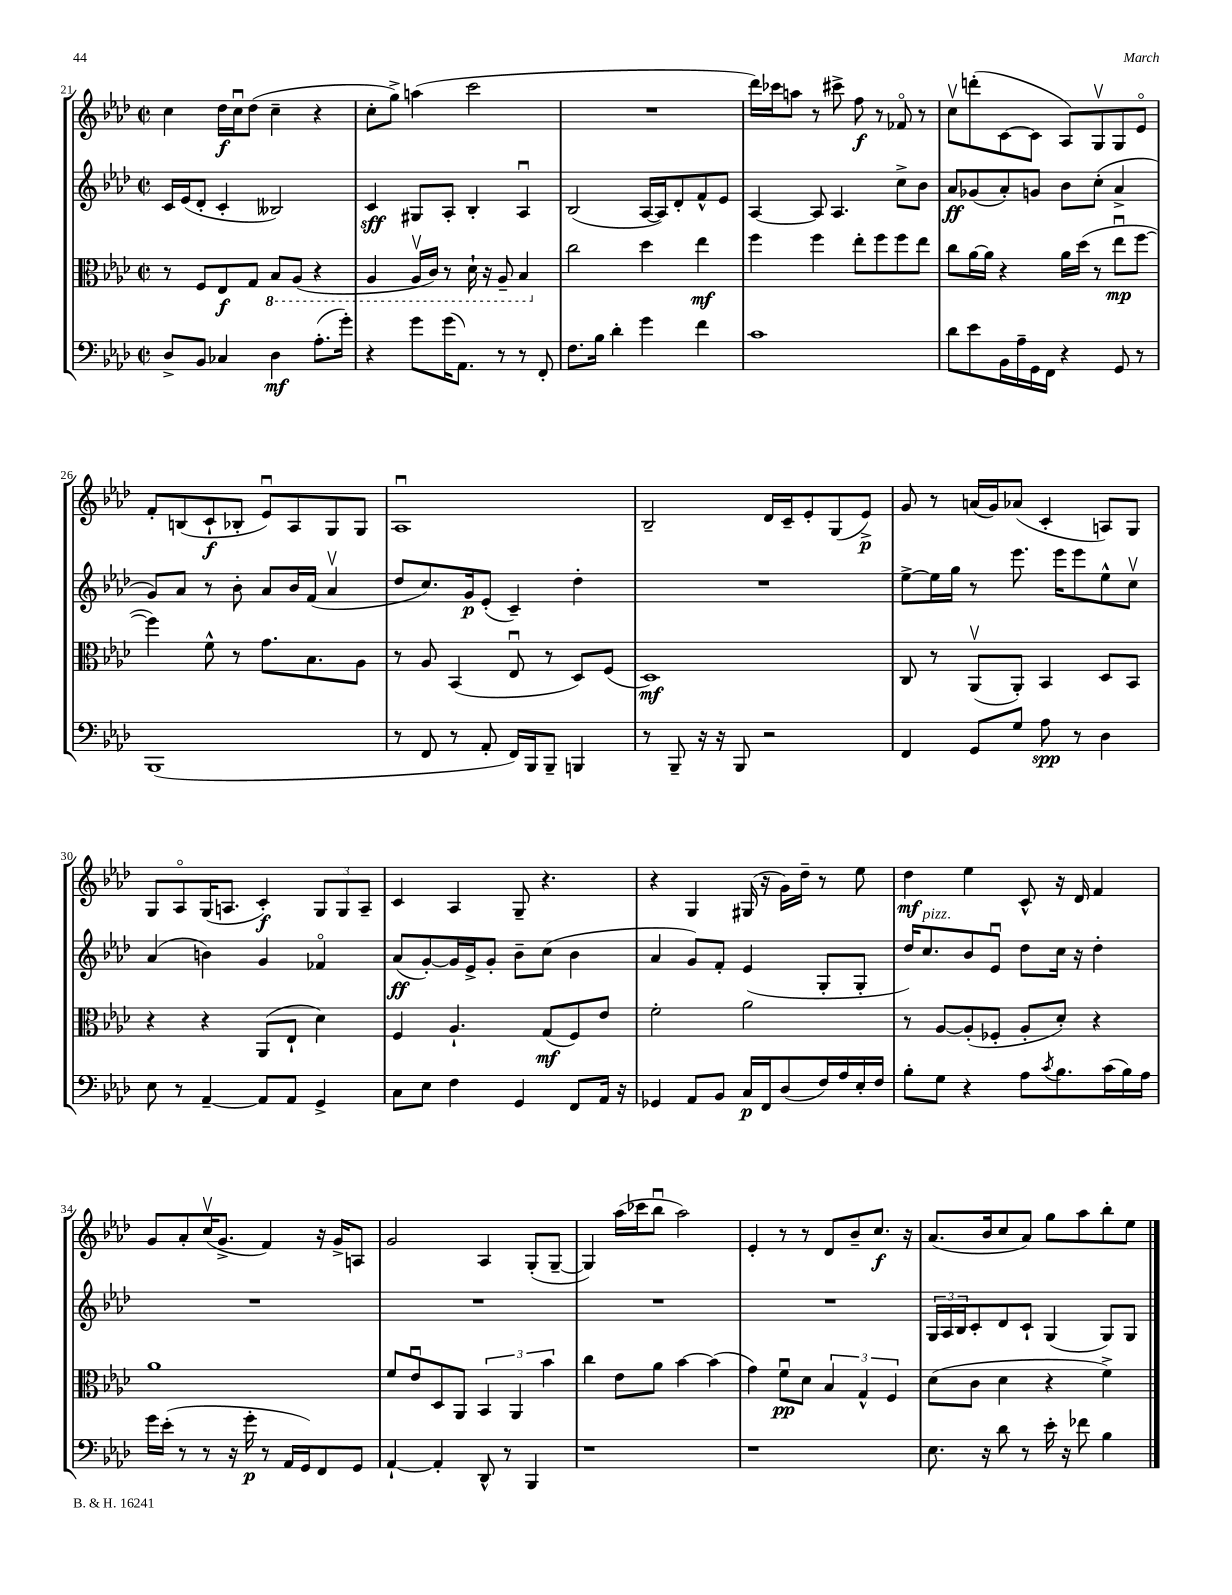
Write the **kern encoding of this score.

**kern	**kern	**kern	**kern
*staff4	*staff3	*staff2	*staff1
*clefF4	*clefC3	*clefG2	*clefG2
*k[b-e-a-d-]	*k[b-e-a-d-]	*k[b-e-a-d-]	*k[b-e-a-d-]
*M2/2	*M2/2	*M2/2	*M2/2
*met(c|)	*met(c|)	*met(c|)	*met(c|)
8D-^	8r	16c	4cc
.	.	(16e-	.
8BB-	8F	8d-'	.
4C-	8E-	4c'	16dd-
.	.	.	16ccu
.	8G	.	(8dd-
4D-	8BB-	2B--)	4cc~
.	(8AA-	.	.
(8.A-'	4r	.	4r
16g')	.	.	.
=	=	=	=
4r	4AA-	4c	8cc'
.	.	.	8gg^)
8g	16AA-v	8G#	(4aa
.	16C)	.	.
(16g	8r	8A-'	.
8.AA-)	.	.	.
.	16D-`	4B-'	2ccc
.	16r	.	.
8r	8AA-~	.	.
8r	4BB-	4A-u	.
8FF'	.	.	.
=	=	=	=
8.F	2cc	(2B-	1r
16B-	.	.	.
4d-'	.	.	.
4g	4dd-	[16A-	.
.	.	16A-])	.
.	.	8d-'	.
4f	4ee-	8f^^	.
.	.	8e-	.
=	=	=	=
1c	4ff	[4A-	16ddd-)
.	.	.	16ccc-
.	.	.	8aa
.	4ff	8A-]	8r
.	.	4.A-	8ccc#^
.	8ee-'	.	8ff
.	8ff	.	8r
.	8ff	8cc^	8f-o
.	8ee-	8b-	8r
=	=	=	=
8d-	8cc	8a-	8ccv
8e-	[16a-	(8g-	(8ddd'
.	16a-]	.	.
16BB-	4r	8a-')	[8c
16A-~	.	.	.
16GG	.	8g	8c]
16FF	.	.	.
4r	16a-	8b-	8A-)
.	(16dd-	.	.
.	8r	(8cc'	8Gv
8GG	8ee-u	4a-^	8G
8r	[8ff	.	8e-o
=	=	=	=
(1BBB-	4ff])	8g)	8f'
.	.	8a-	(8B
.	8f^^	8r	8c`
.	8r	8b-'	8B-'
.	8.g	8a-	8e-u)
.	.	16b-	8A-
.	8.B-	(16f	.
.	.	4a-v	8G
.	8A-	.	8G
=	=	=	=
8r	8r	8dd-	1A-u
8FF	8A-	8.cc)	.
8r	(4BB-	.	.
.	.	16g	.
8AA-'	.	(8e-'	.
16FF)	8E-u	4c~)	.
16BBB-	.	.	.
8BBB-~	8r	.	.
4BBB	8D-)	4dd-'	.
.	(8F	.	.
=	=	=	=
8r	1D-)	1r	2B-~
8BBB-~	.	.	.
16r	.	.	.
16r	.	.	.
8BBB-	.	.	.
2r	.	.	16d-
.	.	.	16c~
.	.	.	8e-'
.	.	.	(8G
.	.	.	8e-^)
=	=	=	=
4FF	8C	[8ee-^	8g
.	8r	16ee-]	8r
.	.	16gg	.
8GG	(8AA-v	8r	(16a
.	.	.	16g)
8G	8AA-')	8.eee-	(8a-
8A-	4BB-	.	4c'
.	.	16eee-	.
8r	.	8eee-	.
4D-	8D-	8ee-^^	8A)
.	8BB-	8ccv	8G
=	=	=	=
8E-	4r	(4a-	8G
8r	.	.	8A-o
[4AA-~	4r	4b)	(16G
.	.	.	8.A
8AA-]	(8AA-	4g	4c')
8AA-	8E-`	.	.
4GG^	4d-)	4f-o	12G
.	.	.	12G
.	.	.	12A~
=	=	=	=
8C	4F	(8a-	4c
8E-	.	[8g')	.
4F	4.A-`	16g]	4A-
.	.	16e-^	.
.	.	8g'	.
4GG	.	8b-~	8G~
.	(8G	(8cc	4.r
8FF	8F)	4b-	.
16AA-	8e-	.	.
16r	.	.	.
=	=	=	=
4GG-	2f'	4a-	4r
8AA-	.	8g)	4G
8BB-	.	8f'	.
16C	2a-	(4e-	(16G#
16FF	.	.	16r
(8D-	.	.	16g)
.	.	.	16dd-~
16F)	.	8G'	8r
16A-	.	.	.
16E-'	.	8G'	8ee-
16F	.	.	.
=	=	=	=
8B-'	8r	16dd-)	4dd-
.	.	8.cc	.
8G	[8A-	.	.
4r	(8A-']	8b-	4ee-
.	8F-'	8e-u	.
8A-	8A-'	8dd-	8c^^
8qc	.	.	.
8.B-	8d-')	16cc	16r
.	.	16r	16d-
.	4r	4dd-'	4f
(16c	.	.	.
16B-)	.	.	.
16A-	.	.	.
=	=	=	=
16g	1a-	1r	8g
(16e-'	.	.	.
8r	.	.	8a-'
8r	.	.	(16ccv
.	.	.	8.g^
16r	.	.	.
16g'	.	.	.
8r	.	.	4f)
16AA-	.	.	.
16GG)	.	.	.
8FF	.	.	16r
.	.	.	16g^
8GG	.	.	8A
=	=	=	=
[4AA-`	8f	1r	2g
.	8e-u	.	.
4AA-']	8D-	.	.
.	8AA-	.	.
8DD-^^	6BB-	.	4A-
8r	.	.	.
.	6AA-	.	.
4BBB-	.	.	(8G'
.	6b-	.	.
.	.	.	[8G~
=	=	=	=
1r	4cc	1r	4G])
.	8e-	.	(16aa-
.	.	.	16ccc-
.	8a-	.	8bb-u
.	[4b-	.	2aa-)
.	(4b-]	.	.
=	=	=	=
1r	4g)	1r	4e-'
.	8fu	.	8r
.	8d-	.	8r
.	6B-	.	8d-
.	.	.	8b-~
.	6G^^	.	.
.	.	.	8.cc
.	6F	.	.
.	.	.	16r
=	=	=	=
8.E-	(8d-	24G	(8.a-
.	.	24A-	.
.	.	24B-	.
.	8c	8c'	.
16r	.	.	16b-
8d-	4d-	8d-	8cc
8r	.	8c`	8a-)
16e-'	4r	(4G	8gg
16r	.	.	.
8f-	.	.	8aa-
4B-	4f^)	8G)	8bb-'
.	.	8G	8ee-
==	==	==	==
*-	*-	*-	*-
